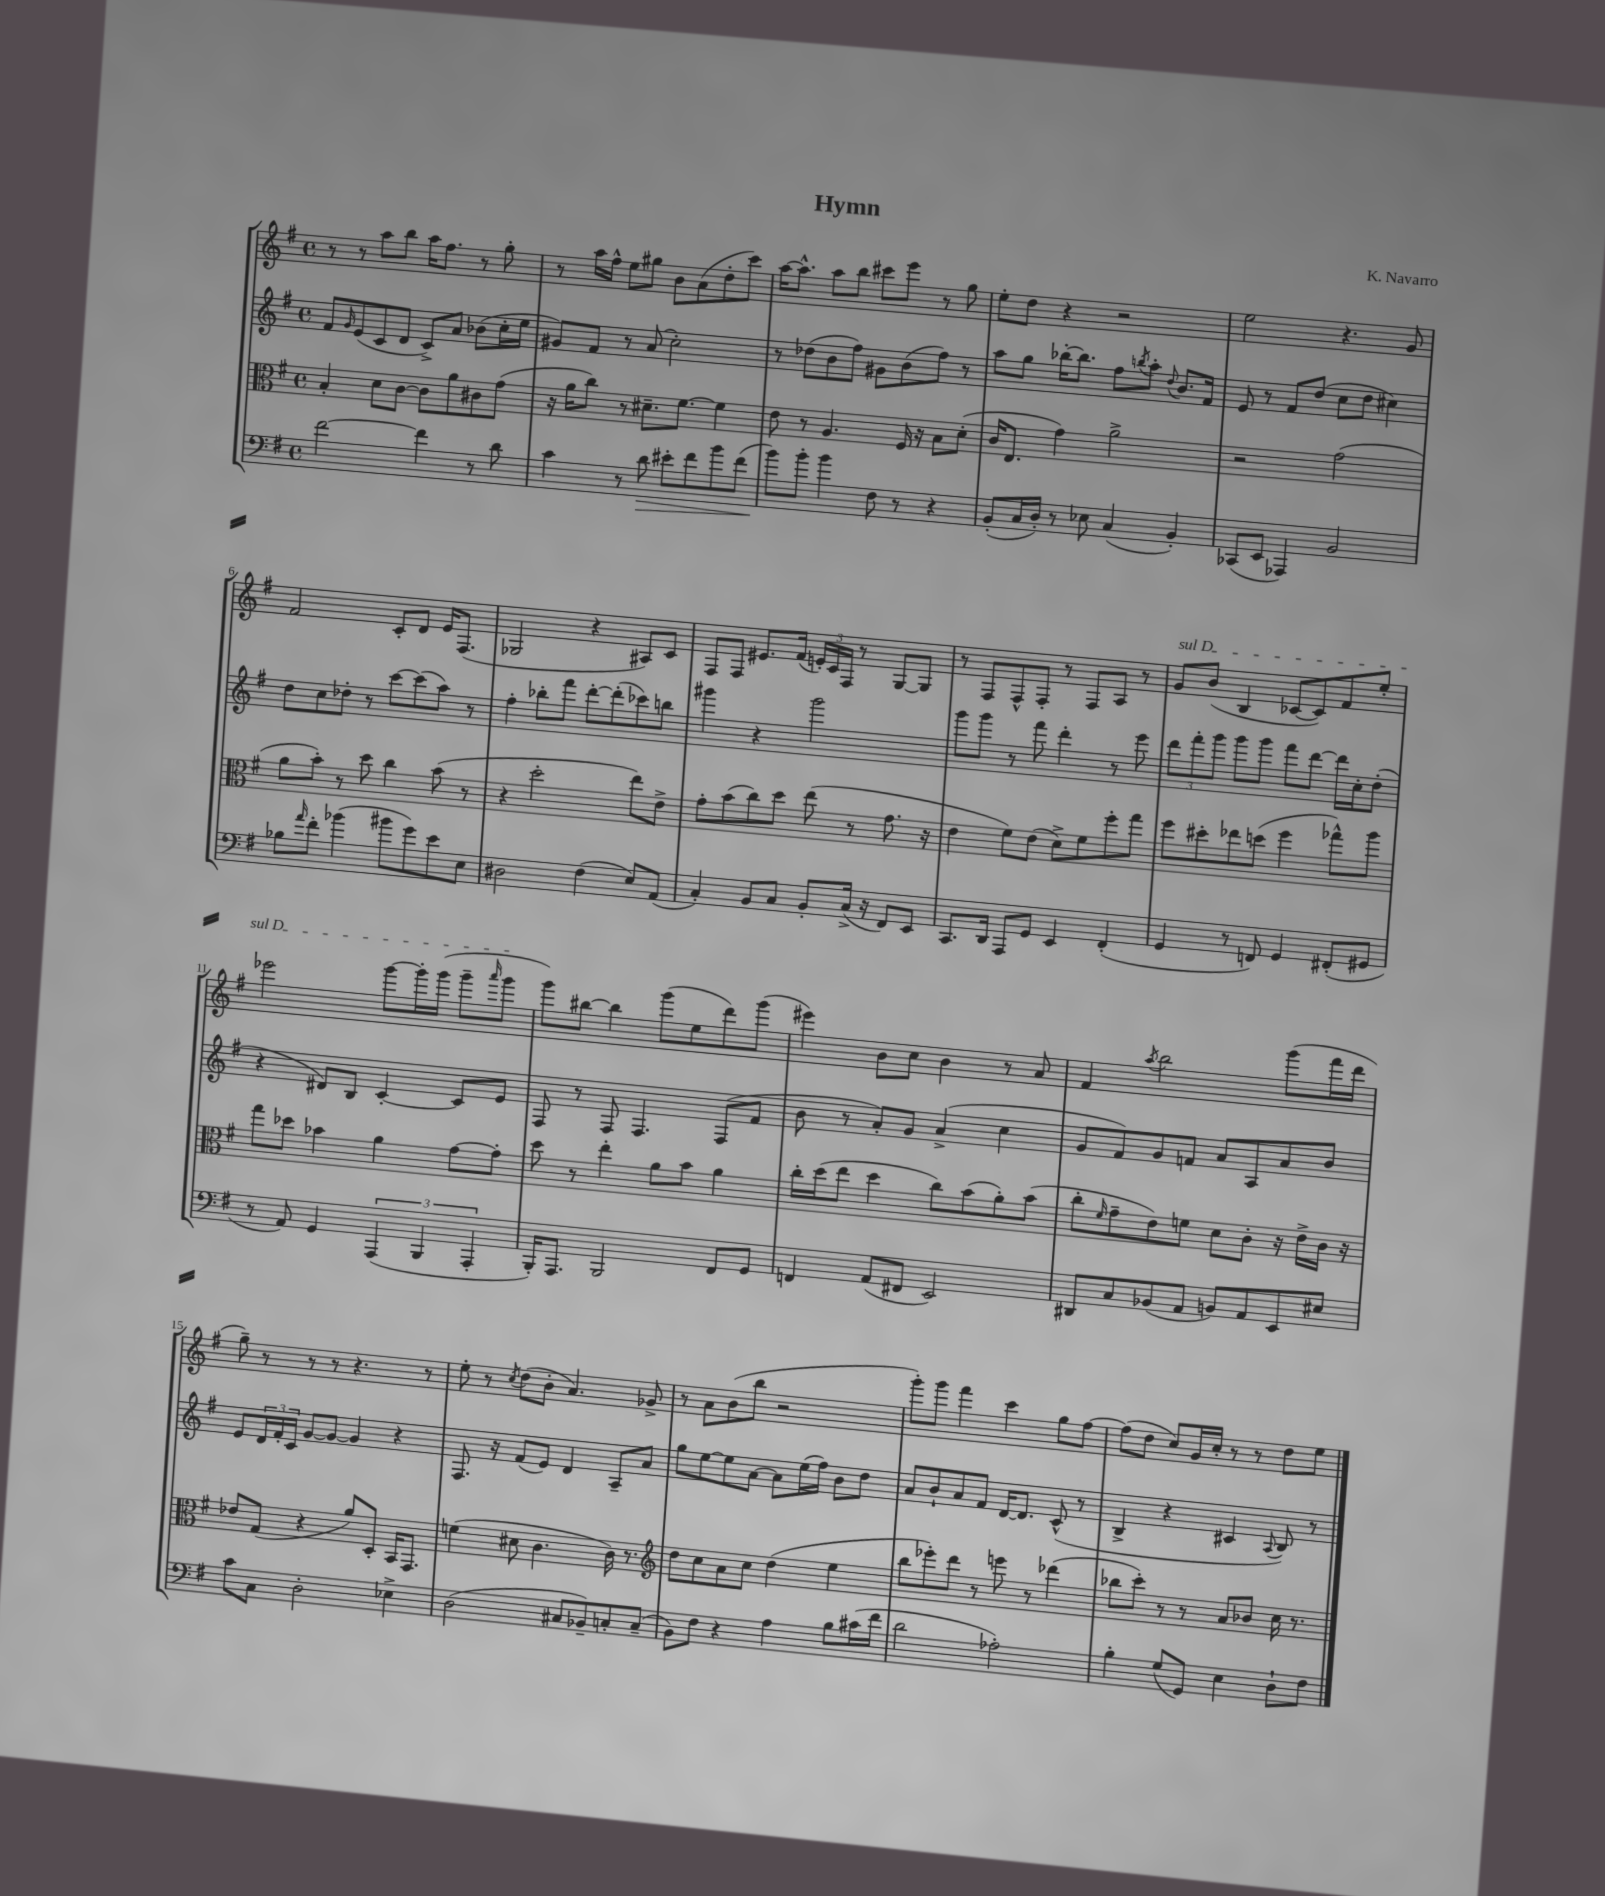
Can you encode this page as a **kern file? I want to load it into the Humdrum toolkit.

**kern	**dynam	**kern	**kern	**kern
*part4	*part4	*part3	*part2	*part1
*staff4	*staff4	*staff3	*staff2	*staff1
*clefF4	*	*clefC3	*clefG2	*clefG2
*k[f#]	*	*k[f#]	*k[f#]	*k[f#]
*M4/4	*	*M4/4	*M4/4	*M4/4
*met(c)	*	*met(c)	*met(c)	*met(c)
=1	=1	=1	=1	=1
[2f#\	.	4B'/	8f#/L	8r
.	.	.	16qqg/	.
.	.	.	(8e/	8r
.	.	8d\L	8c/	8aa\L
.	.	[8c\J	8d/J	8bb\J
4f#\]	.	8c\L]	8c^/L)	16aa\KL
.	.	.	.	8.ff#\J
.	.	8a\	8a/J	.
8r	.	8c#X\	(8b-X\L	8r
8d\	.	(8g\J	16cc'\L	8gg'\
.	.	.	16ee\JJ	.
=2	=2	=2	=2	=2
4c\	.	16r	8g#X/L)	8r
.	.	16a\KL	.	.
.	.	8cc\J)	8f#/J	16aa\LL
.	.	.	.	16ff#^^\JJ
8r	.	8r	8r	8ee\L
!	!LO:HP:b	!	!	!
8d\	>	8.d#X~\L	(8a/	8gg#X\J
8e#X'\L	.	.	2cc'\)	8b\L
.	.	[8.f#\J	.	.
8f#\	.	.	.	(8a\
8b\	.	4f#\]	.	8dd'\
(8f#\J	.	.	.	8ccc\J)
=3	=3	=3	=3	=3
8b\L)	.	8e\	8r	[16aa\KL
.	.	.	.	8.aa^^\J]
8b'\J	]	8r	(8dd-X\L	.
4b\	.	4.A/	8b\	8aa\L
.	.	.	8ff#\J)	8bb\J
8F#\	.	.	8g#X\L	8ccc#X\L
8r	.	16F#/	(8b\	8eee\J
.	.	16r	.	.
4r	.	8B\L	8ff#\J)	8r
.	.	(8d'\J	8r	8gg\
=4	=4	=4	=4	=4
(8BB'/L	.	16c/KL	8aa\L	8ee'\L
.	.	8.E/J	.	.
16C/L	.	.	8gg\J	8dd\J
16D'/JJ)	.	.	.	.
8r	.	4g\)	[16bb-X'\KL	4r
.	.	.	8.bb-\J]	.
8E-X\	.	.	.	.
(4C/	.	2a^\	8ff#\L	2r
.	.	.	8qbbn/	.
.	.	.	8aa'\J	.
.	.	.	8qqdd/	.
4BB'/)	.	.	8.b/L	.
.	.	.	16f#/Jk	.
=5	=5	=5	=5	=5
(8CC-X/L	.	2r	8e/	2ee\
8EE/J	.	.	8r	.
4AAA-X/)	.	.	8f#/L	.
.	.	.	(8dd/J	.
2BB/	.	(2g\	8cc\L	4.r
.	.	.	8dd\J	.
.	.	.	4cc#X\)	.
.	.	.	.	8g/
!!LO:LB:g=z
=6	=6	=6	=6	=6
8B-X\L	.	8a\L	8dd\L	2f#/
16qqa/	.	.	.	.
8f#'\J	.	8b'\J)	8cc\	.
(4b-X\	.	8r	8dd-X'\J	.
.	.	8dd\	8r	.
8b#X\L	.	4cc\	[8ccc\L	8c'/L
8g\)	.	.	(8ccc\]	8d/J
8e\	.	(8b\	8aa\J)	16e/KL
.	.	.	.	(8.F#/J
8E\J	.	8r	8r	.
=7	=7	=7	=7	=7
2D#X\	.	4r	4ff#'\	2G-X/
.	.	2dd'\	8bb-X'\L	.
.	.	.	8fff#\J	.
(4F#\	.	.	[8ddd'\L	4r
.	.	.	(8ddd'\]	.
8E/L)	.	8ee\L)	8ccc-X\)	8A#X/L)
(8AA/J	.	8e^\J	8bbn\J	8c/J
=8	=8	=8	=8	=8
4C'/)	.	8g'\L	4ggg#X\	8F#/L
.	.	(8b\	.	8F#/J
8BB/L	.	8cc\)	4r	8.e#X/L
8C/J	.	8dd\J	.	.
.	.	.	.	(16f#/Jk
8BB'/L	.	(8ee\	2ggg#\	24en'/LL)
.	.	.	.	24c/
.	.	.	.	24F#/JJ
(16C^/Jk	.	8r	.	8r
16r	.	.	.	.
8FF#/L)	.	8.g\	.	[8G/L
8EE/J	.	.	.	8G/J]
.	.	16r	.	.
=9	=9	=9	=9	=9
8.CC/L	.	4e\	8ggg\L	8r
.	.	.	8ggg\J	8F#/L
16DD/Jk	.	.	.	.
8AAA/L	.	8f#\L)	8r	8F#^^/
8GG/J	.	(8e\J	8fff#\	8F#'/J
4EE/	.	8d^\L)	4ddd'\	8r
.	.	8f#\	.	8F#/L
(4FF#'/	.	8ff#'\	8r	8A/J
.	.	8gg\J	8eee\	8r
=10	=10	=10	=10	=10
!	!	!	!	!LO:TX:a:i:t=sul D
4GG/	.	8ff#\L	12ddd\L	8g/L
.	.	.	12fff#'\	.
.	.	8dd#X'\	.	(8b/J
.	.	.	12ggg\J	.
8r	.	8ee-X\	8ggg\L	4B/
8FFn/)	.	(8ddn\J	8ggg\J	.
4GG/	.	4ff#\	8fff#\L	[8c-X/L
.	.	.	[8ddd\J	8c-/])
(8FF#X'/L	.	8gg-X^^\L)	16ddd\LL]	8f#/
.	.	.	16cc'\J	.
8GG#X/J	.	8aa\J	(8dd'\J	8ee'/J
!!LO:LB:g=z
=11	=11	=11	=11	=11
8r	.	8gg\L	4r	2eee-X\
8AA/)	.	8dd-X\J	.	.
4GG/	.	4b-X\	8d#X/L)	.
.	.	.	8B/J	.
(6AAA/	.	4a\	[4c'/	[8ggg\L
.	.	.	.	16ggg'\L]
6BBB/	.	.	.	.
.	.	.	.	(16ggg\JJ
.	.	[8g\L	8c/L]	8ggg~\L
6AAA'/	.	.	.	.
.	.	.	.	16qqaaa/
.	.	8g'\J]	8e/J	8ggg\J
=12	=12	=12	=12	=12
16BBB'/KL)	.	8dd\	8F#/	8ggg\L)
8.AAA/J	.	.	.	.
.	.	8r	8r	[8bb#X\J
2BBB/	.	4ee'\	8F#/	4bb#\]
.	.	.	4.F#/	.
.	.	8a\L	.	(8ggg\L
.	.	8b\J	.	8ee\
8FF#/L	.	4a\	(8F#/L	8ddd\)
8GG/J	.	.	8f#/J	(8ggg\J
=13	=13	=13	=13	=13
4FFn/	.	16cc'\LL	8b\	4eee#X\)
.	.	(16dd\J	.	.
.	.	8ee\J	8r	.
(8AA/L	.	4dd\	8a'/L)	8b\L
8FF#X/J	.	.	8g/J	8cc\J
2EE/)	.	8cc\L)	(4a^/	4b\
.	.	(8b\	.	.
.	.	8a'\)	4cc\	8r
.	.	(8b\J	.	8a/
=14	=14	=14	=14	=14
8DD#X/L	.	8cc'\L	8g/L	4f#/
.	.	16qqf#/	.	.
8C/	.	8g~\	8f#/)	.
.	.	.	.	8qaa/
(8BB-X/	.	8e\)	8g/	2bb\
8AA/J	.	8fn\J	8fn/J	.
8BBn/L)	.	8d\L	8a/L	.
8AA/	.	8c'\J	8A/	.
8EE/	.	16r	8a/	(8ggg\L
.	.	16e^\LL	.	.
8E#X/J	.	16c\JJ	8b/J	16fff#\L
.	.	16r	.	16ddd\JJ
!!LO:LB:g=z
=15	=15	=15	=15	=15
8c\L	.	8e-X/L	8e/L	8gg~\)
8C\J	.	(8G/J	24d/L	8r
.	.	.	24f#'/	.
.	.	.	24c/JJ	.
2D'\	.	4r	[8g/L	8r
.	.	.	8g/J_	8r
.	.	8a/L)	4g/]	4.r
.	.	8D'/J	.	.
4E-X^\	.	16BB/KL	4r	.
.	.	8.GG/J	.	.
.	.	.	.	8r
=16	=16	=16	=16	=16
(2D\	.	(4fn\	8.F#/	8ee'\
.	.	.	.	8r
.	.	.	16r	.
.	.	.	.	8qcc/
.	.	8d#X\	(8f#/L	(8dd\L
.	.	4.c\	8e/J)	8b'\J
8C#X/L	.	.	4d/	4.a/)
8BB-X~/)	.	.	.	.
8Cn'/	.	16c\)	8A~/L	.
.	.	8.r	.	.
(8C~/J	.	.	8a/J	8g-X^/
=17	=17	=17	=17	=17
*	*	*clefG2	*	*
8BB\L)	.	8dd\L	8gg\L	8r
8F#\J	.	8cc\	[8ee\	8a\L
4r	.	8a\	8ee\]	(8b\
.	.	8cc\J	[8a\J	8bb\J
4A\	.	(4dd\	8a\L]	2r
.	.	.	(16ee\L	.
.	.	.	16ff#\JJ)	.
8B\L	.	4ee\	8b\L	.
(16c#X\L	.	.	8dd\J	.
16f#\JJ	.	.	.	.
=18	=18	=18	=18	=18
2d\	.	8bb\L	8a/L	8ggg'\L)
.	.	8eee-X'\)	8b`/	8ggg\J
.	.	8ddd\J	8a/	4fff#\
.	.	8r	8f#/J	.
2A-X'\)	.	8eeen\	[16d/KL	4ccc\
.	.	.	8.d/J]	.
.	.	8r	.	.
.	.	(4ddd-X\	(8c^^/	8gg\L
.	.	.	8r	[8ff#\J
=19	=19	=19	=19	=19
4B'\	.	8bb-X\L	4B^/	(8ff#\L]
.	.	8ccc'\J)	.	8dd\J
(8G/L	.	8r	4r	8cc/L)
8GG/J)	.	8r	.	16g/L
.	.	.	.	16cc'/JJ
4E\	.	8a/L	4c#X/	8r
.	.	8b-X/J	.	8r
.	.	.	8qqA/	.
8D`\L	.	16cc\	8B/)	8dd\L
.	.	8.r	.	.
8F#\J	.	.	8r	8ee\J
==	==	==	==	==
*-	*-	*-	*-	*-
